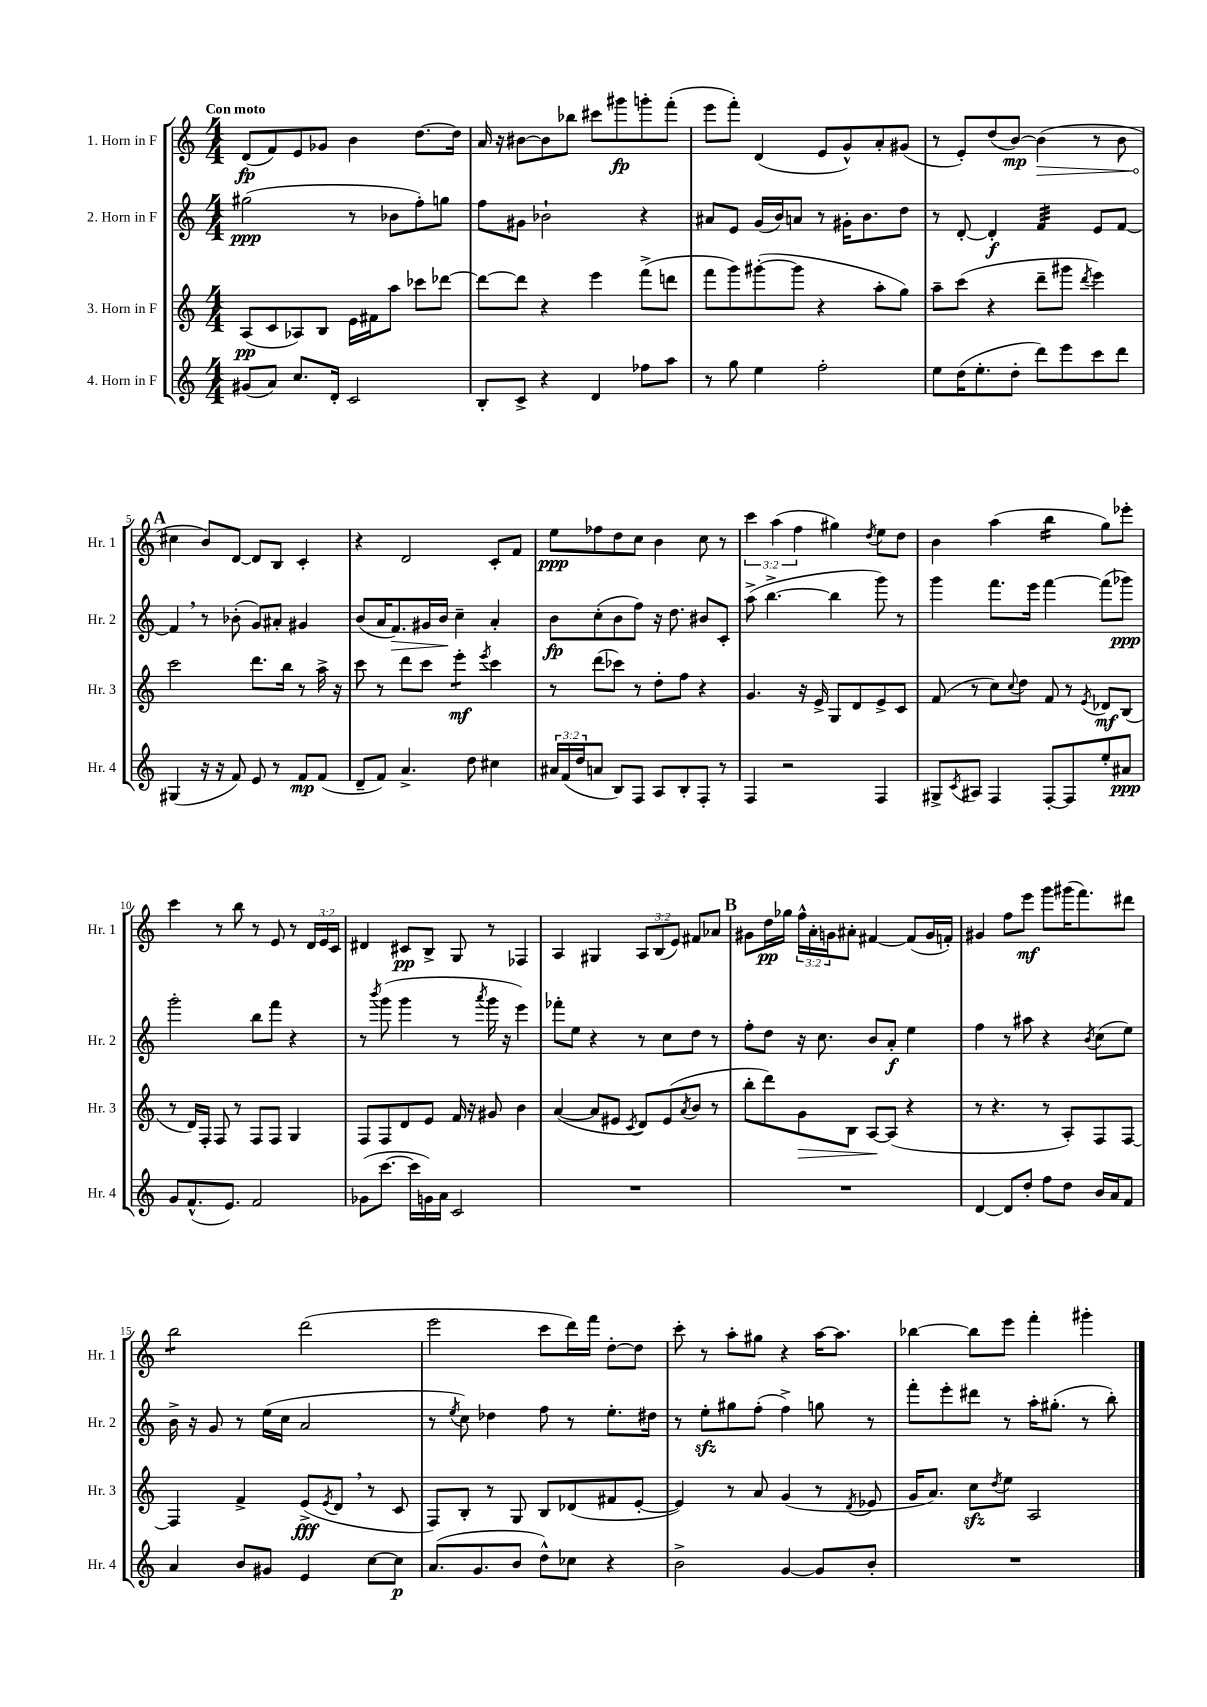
<<
\new StaffGroup <<
\new Staff = "s0" \with { instrumentName = "1. Horn in F" shortInstrumentName = "Hr. 1" } {
    \clef treble \key c \major \numericTimeSignature \time 4/4 \override Staff.TupletNumber.text = #tuplet-number::calc-fraction-text \tempo "Con moto"
    d'8\fp( f'8) e'8 ges'8 b'4 d''8.~ d''16 |
    a'16 r16 bis'8~ bis'8 bes''8 cis'''8 gis'''8\fp g'''8-. f'''8-.( |
    e'''8 f'''8-.) d'4( e'8 g'8-^) a'8-. gis'8( |
    r8 e'8-.) d''8( b'8~\mp) \once \override Hairpin.circled-tip = ##t b'4\>( r8 b'8 |
    \mark \markup { \bold "A" } cis''4\! b'8) d'8~ d'8 b8 c'4-. |
    r4 d'2 c'8-. f'8 |
    e''8\ppp fes''8 d''8 c''8 b'4 c''8 r8 |
    \tuplet 3/2 { c'''4 a''4( f''4 } gis''4) \acciaccatura { d''8 } e''8 d''8 |
    b'4 a''4( b''4:16 g''8) ees'''8-. |
    c'''4 r8 b''8 r8 e'8 r8 \tuplet 3/2 { d'16 e'16 c'16 } |
    dis'4 cis'8\pp b8-> g8 r8 fes4 |
    a4 gis4 \tuplet 3/2 { a8 b8( e'8) } fis'8 aes'8 |
    \mark \markup { \bold "B" } gis'8 d''16\pp ges''16 \tuplet 3/2 { f''16-^ a'16-. g'16 } ais'8-. fis'4~ fis'8( g'16 f'16-.) |
    gis'4 f''8 e'''8\mf g'''8 gis'''16( f'''8.) dis'''8 |
    b''2:8 d'''2( |
    e'''2 c'''8 d'''16) f'''16 d''8~-. d''8 |
    c'''8-. r8 a''8-. gis''8 r4 a''16~ a''8. |
    bes''4~ bes''8 e'''8 f'''4-. gis'''4-. \bar "|." |
}
\new Staff = "s1" \with { instrumentName = "2. Horn in F" shortInstrumentName = "Hr. 2" } {
    \clef treble \key c \major \numericTimeSignature \time 4/4
    gis''2\ppp( r8 bes'8 f''8-.) g''8 |
    f''8 gis'8 bes'2-! r4 |
    ais'8 e'8 g'16( b'16) a'8 r8 gis'16-. b'8. d''8 |
    r8 d'8~-. d'4-.\f f'4:32 e'8 f'8~ |
    \mark \markup { \bold "A" } f'4 \breathe r8 bes'8-.( g'8) ais'8-. gis'4 |
    b'8( a'16 f'8.\>) gis'16 b'16\! c''4-- a'4-. |
    b'8\fp c''8-.( b'8 f''8) r16 d''8. bis'8 c'8-. |
    a''8->( b''4.~-> b''4 g'''8) r8 |
    g'''4 f'''8. e'''16 f'''4~ f'''8( ges'''8\ppp) |
    g'''2-. b''8 f'''8 r4 |
    r8 \acciaccatura { b'''8 } g'''8( g'''4 r8 \acciaccatura { a'''8 } g'''16 r16 e'''4) |
    fes'''8-. e''8 r4 r8 c''8 d''8 r8 |
    \mark \markup { \bold "B" } f''8-. d''8 r16 c''8. b'8 a'8-.\f e''4 |
    f''4 r8 ais''8 r4 \acciaccatura { b'8 } c''8( e''8) |
    b'16-> r16 g'8 r8 e''16( c''16 a'2 |
    r8 \acciaccatura { e''8 } c''8) des''4 f''8 r8 e''8.-. dis''16 |
    r8 e''8-.\sfz gis''8 f''8-.( f''4->) g''8 r8 |
    f'''8-. e'''8-. dis'''8 r8 a''16-. gis''8.-.( r8 b''8-.) \bar "|." |
}
\new Staff = "s2" \with { instrumentName = "3. Horn in F" shortInstrumentName = "Hr. 3" } {
    \clef treble \key c \major \numericTimeSignature \time 4/4
    a8\pp( c'8 aes8) b8 e'16 fis'16 a''8 ces'''8 des'''8~ |
    des'''8~ des'''8 r4 e'''4 f'''8->( d'''8 |
    f'''8 g'''8) gis'''8~-.( gis'''8 r4 a''8-. g''8) |
    a''8-- c'''8( r4 d'''8-- gis'''8 \acciaccatura { d'''8 } e'''4) |
    \mark \markup { \bold "A" } c'''2 d'''8. b''16 r8 a''16-> r16 |
    c'''8 r8 d'''8 c'''8 e'''4:8-.\mf \acciaccatura { e'''8 } c'''4 |
    r8 d'''8( ces'''8) r8 d''8-. f''8 r4 |
    g'4. r16 e'16-> g8 d'8 e'8-> c'8 |
    f'8( r8 c''8) \appoggiatura { c''8 } d''8 f'8 r8 \acciaccatura { e'8 } des'8\mf b8( |
    r8 d'16) f16-. f8 r8 f8 f8 g4 |
    f8 f8 d'8 e'8 f'16 r16 gis'8 b'4 |
    a'4~( a'8 eis'8 \acciaccatura { c'8 } d'8) eis'8( \acciaccatura { a'8 } b'8 r8 |
    \mark \markup { \bold "B" } b''8-. d'''8) g'8\> b8 a8~\! a8( r4 |
    r8 r4. r8 a8-.) f8 f8~ |
    f4 f'4-> e'8->\fff( \acciaccatura { e'8 } d'8 \breathe r8 c'8 |
    f8) b8-. r8 g8 b8 des'8( fis'8 e'8~-. |
    e'4) r8 a'8 g'4( r8 \acciaccatura { d'8 } ees'8 |
    g'16 a'8.) c''8\sfz \acciaccatura { d''8 } e''8 a2 \bar "|." |
}
\new Staff = "s3" \with { instrumentName = "4. Horn in F" shortInstrumentName = "Hr. 4" } {
    \clef treble \key c \major \numericTimeSignature \time 4/4 \override Staff.TupletNumber.text = #tuplet-number::calc-fraction-text
    gis'8( a'8) c''8. d'16-. c'2 |
    b8-. c'8-> r4 d'4 fes''8 a''8 |
    r8 g''8 e''4 f''2-. |
    e''8 d''16( e''8.-. d''8-. d'''8) e'''8 c'''8 d'''8 |
    \mark \markup { \bold "A" } gis4( r16 r16 f'8) e'8 r8 f'8\mp f'8( |
    d'8-- f'8) a'4.-> d''8 cis''4 |
    \tuplet 3/2 { ais'16 f'16( d''16 } a'8 b8) f8 a8 b8-. f8-. r8 |
    f4 r2 f4 |
    gis8-> \acciaccatura { c'8 } ais8 f4 f8~-. f8 e''8-. ais'8\ppp |
    g'8 f'8.-^( e'8.) f'2 |
    ges'8( c'''8.~ c'''16 g'16) a'16 c'2 |
    R1 |
    \mark \markup { \bold "B" } R1 |
    d'4~ d'8 d''8-. f''8 d''8 b'16 a'16 f'8 |
    a'4 b'8 gis'8 e'4 c''8~ c''8\p |
    a'8.( g'8. b'8 d''8-^) ces''8 r4 |
    b'2-> g'4~ g'8 b'8-. |
    R1 \bar "|." |
}
>>
>>
